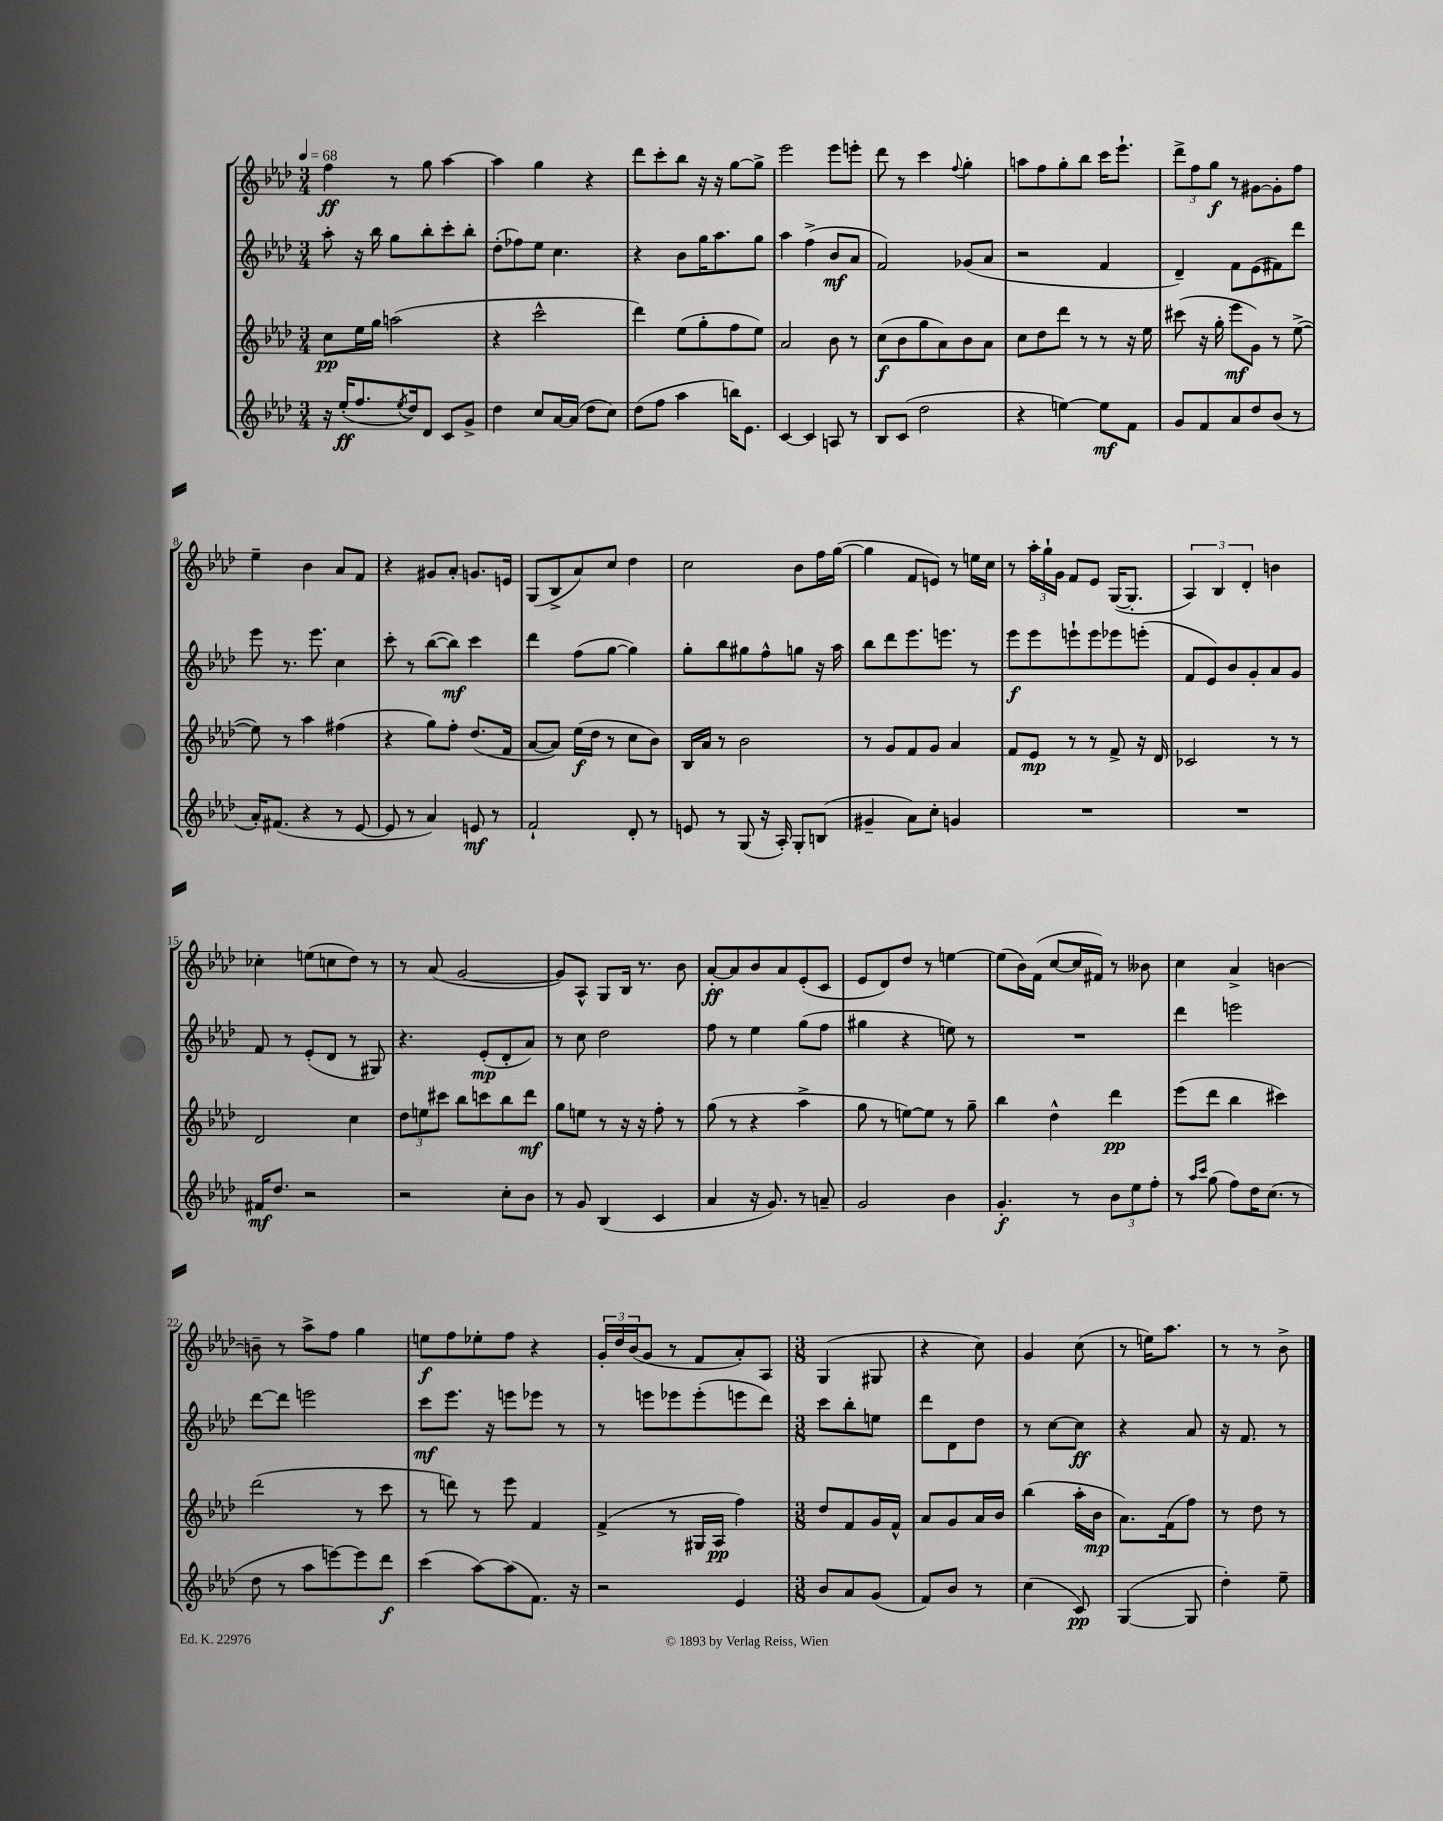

**kern	**kern	**kern	**kern
*staff4	*staff3	*staff2	*staff1
*clefG2	*clefG2	*clefG2	*clefG2
*k[b-e-a-d-]	*k[b-e-a-d-]	*k[b-e-a-d-]	*k[b-e-a-d-]
*M3/4	*M3/4	*M3/4	*M3/4
*MM68	*MM68	*MM68	*MM68
16r	8cc	8aa-'	4ff
(16ee-'	.	.	.
8.ff	16ee-	16r	.
.	16gg	16bb-	.
.	(2aa	8gg	8r
8qee-	.	.	.
16dd-)	.	.	.
8d-	.	8bb-'	8gg
8c	.	8ccc'	[4aa-
8g^	.	8bb-'	.
=	=	=	=
4dd-	4r	(8dd-'	4aa-]
.	.	8ff-)	.
8cc	2ccc^^	8ee-	4gg
[16a-	.	4.cc	.
(16a-]	.	.	.
8dd-	.	.	4r
8cc)	.	.	.
=	=	=	=
(8dd-	4ddd-)	4r	8ddd-
8ff	.	.	8ccc'
4aa-	(8ee-	8b-	8bb-
.	8gg'	16gg	16r
.	.	8.aa-	16r
16bb)	8ff	.	[8gg
8.e-	.	.	.
.	8ee-)	8gg	8gg^]
=	=	=	=
[4c	2a-	4aa-	2eee-
4c]	.	(4ff^	.
8A	8b-	8b-	8eee-
8r	8r	8a-	8eee'
=	=	=	=
8B-	(8cc	2f)	8ddd-
(8c	8b-	.	8r
2dd-	8gg	.	4ccc
.	8a-)	.	.
.	.	.	8qqff
.	8b-	(8g-	4gg'
.	8a-	8a-	.
=	=	=	=
4r	8cc	2r	8aa
.	8dd-	.	8ff
[4ee)	8ddd-	.	8gg'
.	8r	.	8bb-
8ee]	8r	4f	16ccc
.	.	.	8.eee-`
8f	16r	.	.
.	16ee-	.	.
=	=	=	=
8g	(8ccc#	4d-~)	12ddd-^
.	.	.	12ff
8f	16r	.	.
.	.	.	12gg
.	16gg'	.	.
8a-	8eee-	8f	8r
8dd-	8g)	(8e-	[8g#
(8b-	8r	8f#)	8g#']
8r	([8ee-^	8ddd-	8ff
=	=	=	=
16a-')	8ee-])	8eee-	4ee-~
(8.f#	.	.	.
.	8r	8.r	.
4r	4aa-	.	4b-
.	.	8.eee-	.
8r	(4ff#	4cc	8a-
[8e-	.	.	8f
=	=	=	=
8e-]	4r	8ccc'	4r
8r	.	8r	.
4a-)	8gg)	([8bb-	8g#
.	8ff'	8bb-])	8a-'
8e	(8.dd-	4ccc	8.g
8r	.	.	.
.	16f	.	16e
=	=	=	=
2f`	[8a-	4ddd-	(8G
.	8a-])	.	8B-^
.	(16ee-	(8ff	8a-)
.	16dd-	.	.
.	8r	[8gg	8cc
8d-'	8cc	4gg])	4dd-
8r	8b-)	.	.
=	=	=	=
8e	16B-	8gg'	2cc
.	16a-	.	.
8r	8r	8bb-	.
(8G	2b-	8gg#	.
16r	.	8ff^^	.
16A-')	.	.	.
8G'	.	8gg	8b-
(8B	.	16r	16ff
.	.	16aa-	([16gg
=	=	=	=
4g#~	8r	8bb-	4gg]
.	8g	8ddd-	.
8a-)	8f	8.eee-	8f
8cc'	8g	.	8e)
.	.	8.eee	.
4g	4a-	.	8r
.	.	8r	16ee
.	.	.	16cc
=	=	=	=
2.r	8f	8eee-	8r
.	8e-	8eee-	24aa-'
.	.	.	24gg`
.	.	.	24g
.	8r	8eee`	8f
.	8r	8eee	8e-
.	8f^	8eee-	([16G
.	.	.	8.G']
.	16r	(8eee'	.
.	16d-	.	.
=	=	=	=
2.r	2c-	8f	6A-)
.	.	8e-)	.
.	.	.	6B-
.	.	8b-	.
.	.	.	6d-'
.	.	8g'	.
.	8r	8a-	4b
.	8r	8g	.
=	=	=	=
16f#	2d-	8f	4cc-'
8.dd-	.	.	.
.	.	8r	.
2r	.	(8e-'	(8ee
.	.	8d-	8cc
.	4cc	8r	8dd-)
.	.	8G#)	8r
=	=	=	=
2r	12dd-	4.r	8r
.	12ee	.	.
.	.	.	(8a-
.	12ccc#	.	.
.	8bb-	.	[2g
.	8ccc	(8e-'	.
8cc'	8bb-	8d-'	.
8b-	8ddd-	8a-)	.
=	=	=	=
8r	8gg	8r	8g])
8g	8ee	8cc	8A-^^
(4B-	8r	2dd-	8G
.	16r	.	16B-
.	16r	.	8.r
4c	8ff'	.	.
.	8r	.	8b-
=	=	=	=
4a-	(8gg	8ff	[8a-'
.	8r	8r	8a-]
16r	4r	4ee-	8b-
8.g)	.	.	.
.	.	.	8a-
8r	4aa-^	(8gg	(8e-'
8a~	.	8ff	8c
=	=	=	=
2g	8gg	4gg#	8e-
.	8r	.	8d-)
.	[8ee)	4r	8dd-
.	8ee]	.	8r
4b-	8r	8ee)	[4ee
.	8gg~	8r	.
=	=	=	=
4.g'	4bb-	2.r	(8ee]
.	.	.	16b-)
.	.	.	(16f
.	4dd-^^	.	[8cc
8r	.	.	16cc]
.	.	.	16f#)
12b-	4ddd-	.	8r
12ee-	.	.	.
.	.	.	8b--
12ff'	.	.	.
=	=	=	=
8r	(8eee-	4ddd-	4cc
16qqaa-	.	.	.
16qqccc	.	.	.
(8gg	8ddd-	.	.
8ff)	4bb-	2eee	4a-^
16dd-	.	.	.
(8.cc	.	.	.
.	4ccc#)	.	[4b
8r	.	.	.
=	=	=	=
8dd-	(2ddd-	[8ddd-	8b~]
8r	.	8ddd-]	8r
8aa-	.	2eee	8aa-^
[8eee)	.	.	8ff
8eee]	8r	.	4gg
8ddd-	8ccc	.	.
=	=	=	=
(4ccc	8r	8ccc	8ee
.	8ddd)	8.eee-	8ff
[8aa-)	8r	.	8ee-'
.	.	16r	.
(8aa-]	8eee-	8eee	8ff
8.f)	4f	8eee-	4r
.	.	8r	.
16r	.	.	.
=	=	=	=
2r	(4f^	8r	24g'
.	.	.	24dd-
.	.	.	(24b-
.	.	8eee	8g
.	8r	8eee-	8r
.	16G#	(8eee-'	8f
.	16A-	.	.
4e-	4ff)	8eee	8a-')
.	.	8ddd-)	8A-
=	=	=	=
*M3/8	*M3/8	*M3/8	*M3/8
8b-	8dd-	8ccc	(4G
8a-	8f	8bb-'	.
(8g	16g	8ee	8G#
.	16f^^	.	.
=	=	=	=
8f)	8a-	8ddd-	4r
8b-	8g	8d-	.
8r	16a-	8dd-	8cc)
.	16b-	.	.
=	=	=	=
(4cc	(4bb-	8r	4g
.	.	[8cc	.
8c)	16aa-'	8cc]	(8cc
.	16b-	.	.
=	=	=	=
([4G	8.a-)	4r	8r
.	.	.	16ee)
.	(16f	.	8.aa-
8G]	8ff)	8a-	.
=	=	=	=
4dd-')	8r	16r	8r
.	.	8.f	.
.	8dd-	.	8r
8ee-~	8r	8r	8b-^
==	==	==	==
*-	*-	*-	*-
